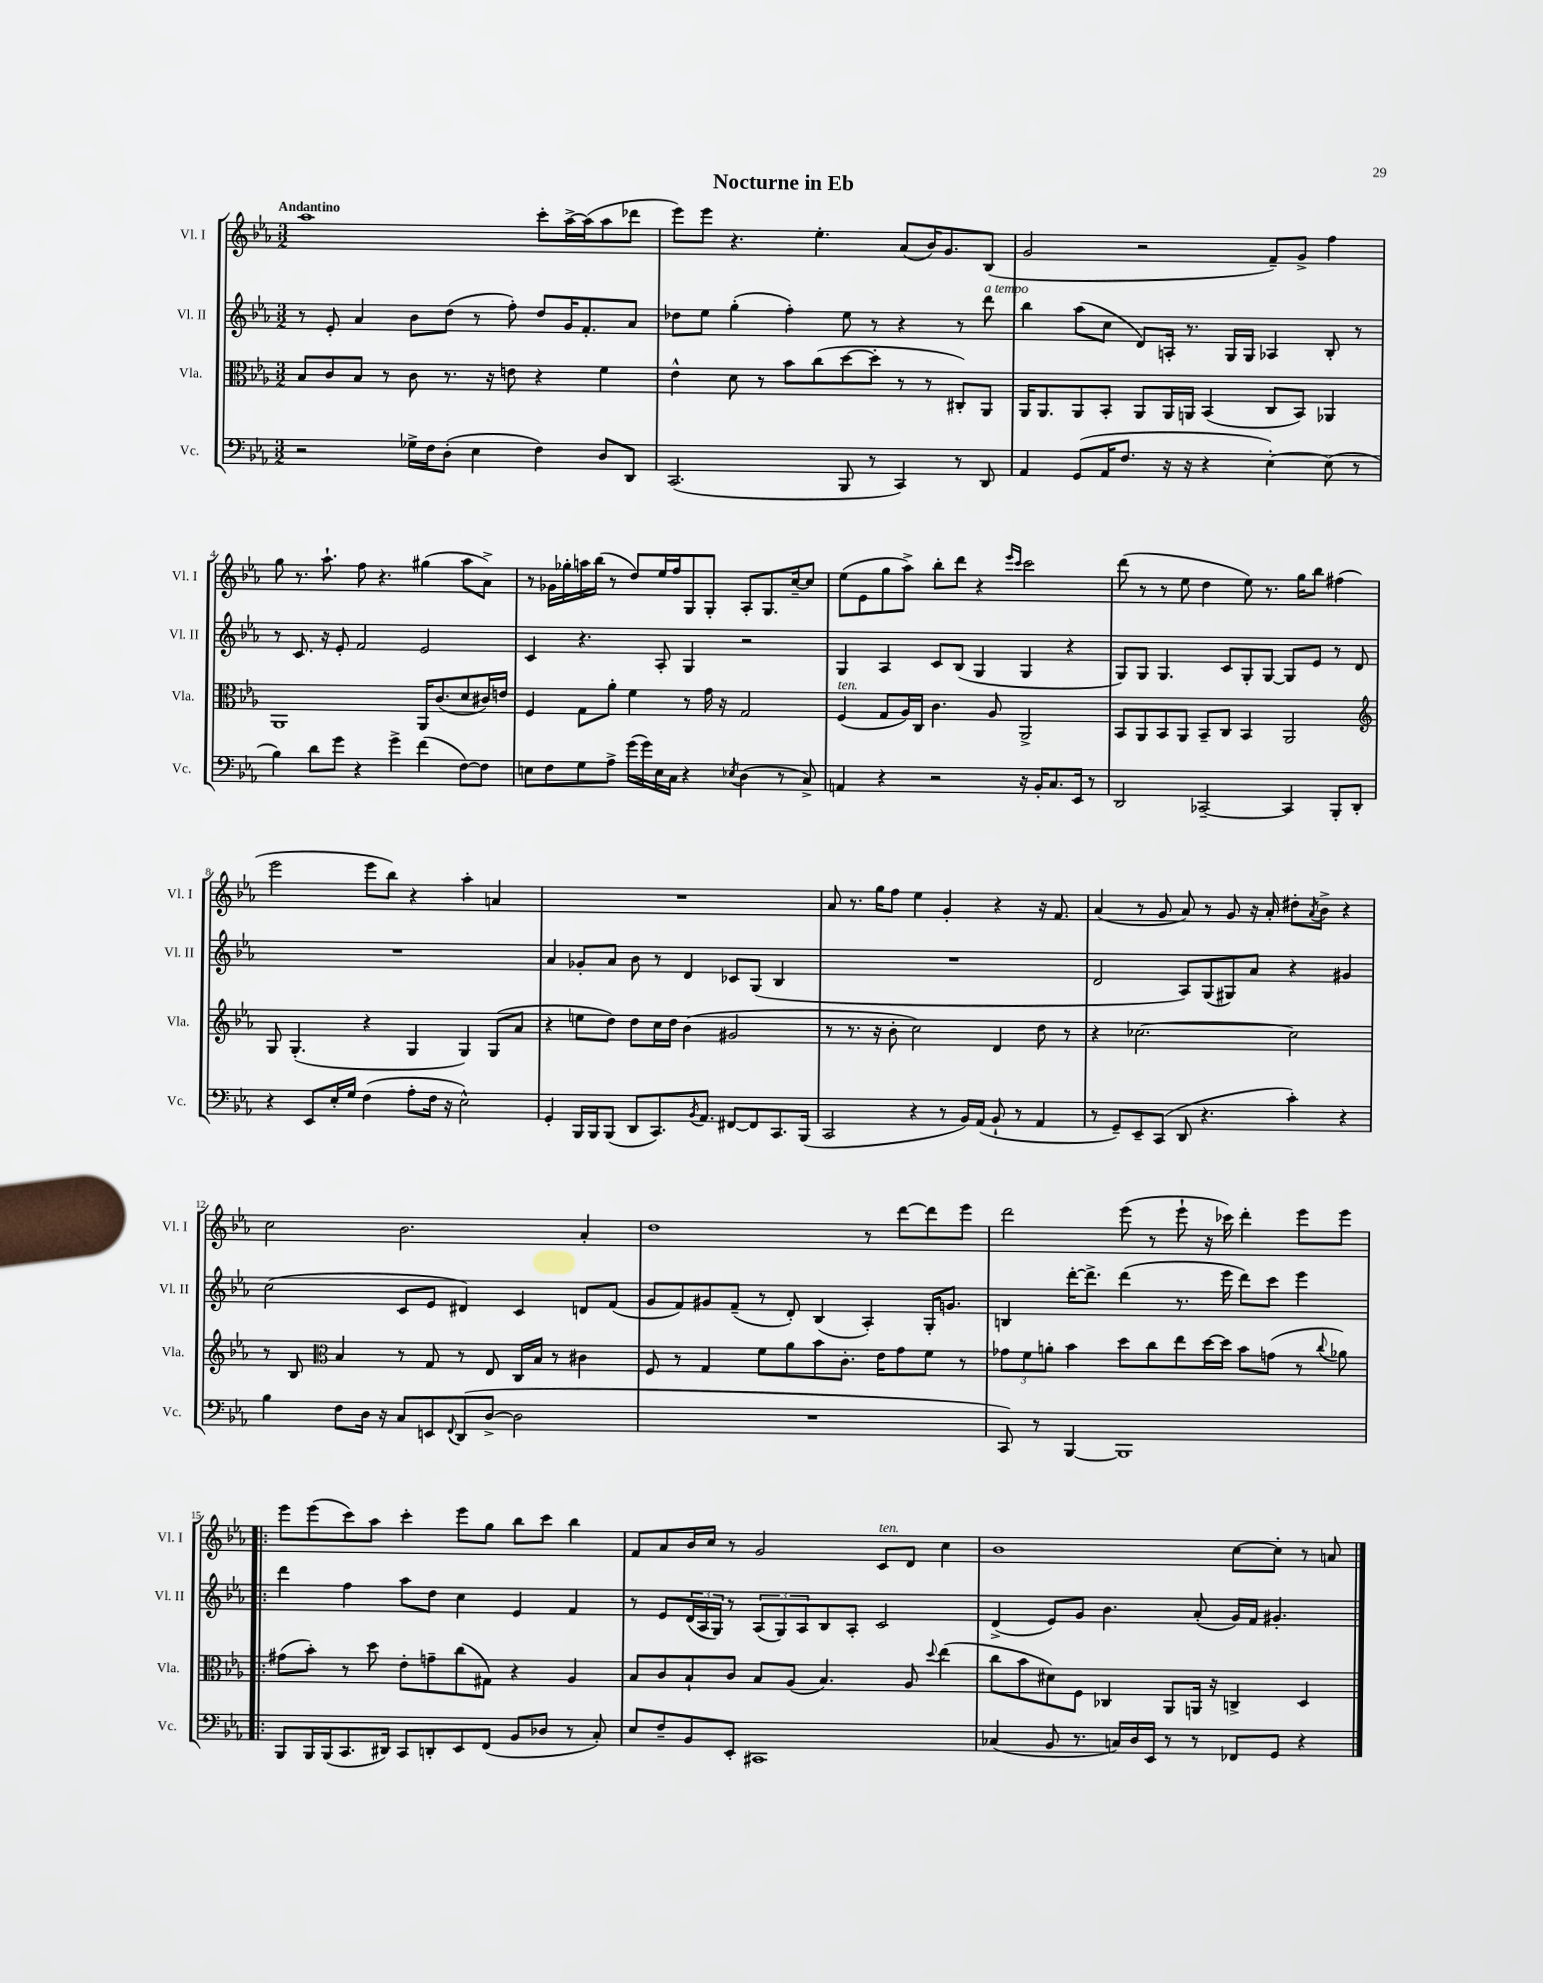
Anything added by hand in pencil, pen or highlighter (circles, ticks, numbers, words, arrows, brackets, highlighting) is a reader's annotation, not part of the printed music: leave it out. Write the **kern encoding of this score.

**kern	**kern	**kern	**kern
*part4	*part3	*part2	*part1
*staff4	*staff3	*staff2	*staff1
*I"Vc.	*I"Vla.	*I"Vl. II	*I"Vl. I
*I'Vc.	*I'Vla.	*I'Vl. II	*I'Vl. I
*clefF4	*clefC3	*clefG2	*clefG2
*k[b-e-a-]	*k[b-e-a-]	*k[b-e-a-]	*k[b-e-a-]
*M3/2	*M3/2	*M3/2	*M3/2
=1	=1	=1	=1
!	!	!	!LO:TX:a:B:t=Andantino
2r	8B-/L	8r	1aa-
.	8c/	8e-'/	.
.	8B-/J	4a-/	.
.	8r	.	.
16G-X^\LL	8c\	8b-\L	.
16F\J	.	.	.
(8D'\J	8.r	(8dd\J	.
4E-\	.	8r	.
.	16r	.	.
.	8en\	8ff'\)	.
4F\)	4r	8dd/L	8ccc'\L
.	.	16g/K	[16aa-^\L
.	.	8.f'/	(16aa-\J]
8D/L	4f\	.	8aa-\
8DD/J	.	8a-/J	8ddd-X\J
=2	=2	=2	=2
(2.CC/	4e-^^\	8dd-X\L	8eee-\L)
.	.	8ee-\J	8eee-\J
.	8d\	(4gg'\	4.r
.	8r	.	.
.	8b-\L	4ff'\)	.
.	(8cc\	.	4.ee-'\
8BBB-/	[8dd\	8ee-\	.
8r	8dd'\J]	8r	.
4CC/)	8r	4r	(8a-/L
.	8r	.	16b-/K)
.	.	.	8.g/
8r	8C#X'/L)	8r	.
!	!	!LO:TX:a:i:t=a tempo	!
8DD/	8AA-/J	8ddd\	(8B-/J
=3	=3	=3	=3
4AA-/	16AA-/KL	4bb-\	2g/
.	8.AA-/	.	.
(8GG/L	8AA-/	(8aa-\L	.
16AA-/K	8BB-'/J	8cc\J	.
8.F/J	.	.	.
.	8AA-/L	8d/L)	2r
16r	16AA-/L	16An'/Jk	.
16r	16AAn/JJ	8.r	.
4r	(4BB-/	.	.
.	.	16G/LL	.
.	.	16G/JJ	.
[4E-'\)	8C/L	4A-X/	8f~/L)
.	8BB-/J)	.	8g^/J
(8E-\]	4AA-X/	8B-'/	4ff\
8r	.	8r	.
!!LO:LB:g=z
=4	=4	=4	=4
4B-\)	1AA-	8r	8gg\
.	.	8.c/	8.r
8d\L	.	.	.
.	.	16r	8.aa-`\
8g\J	.	8e-'/	.
4r	.	2f/	8ff\
.	.	.	4.r
4g^\	.	.	.
(4f\	16AA-/KL	2e-/	(4gg#X\
.	(8.c/	.	.
[8F\L)	8d/	.	8aa-\L
8F\J]	16c#X/L)	.	8a-^\J)
.	16en/JJ	.	.
=5	=5	=5	=5
8En\L	4F/	4c/	8r
8F\	.	.	16g-X\LL
.	.	.	16gg-X'\
8G\	8G\L	4.r	16aan\
.	.	.	(16bb-\JJ
8A-^\J	8a-'\J	.	8r
(16g\LL	4f\	.	8dd/L)
16g\)	.	.	.
16E\	.	8A-'/	16ee-/L
16C\JJ	.	.	16ff/J
4r	8r	4G/	8G/
.	16g\	.	8G'/J
.	16r	.	.
8qE-X/	.	.	.
(4D\	2G/	2r	8A-'/L
.	.	.	8.G/
8r	.	.	.
.	.	.	[16cc~/k
8C^/)	.	.	8cc/J]
=6	=6	=6	=6
!	!LO:TX:a:i:t=ten.	!	!
4AAn/	(4F/	4G/	(8ee-\L
.	.	.	8e-\
4r	8G/L	4A-/	8gg\
.	16A-/L)	.	8aa-^\J)
.	16C/JJ	.	.
2r	4.c\	8c/L	8bb-'\L
.	.	(8B-/J	8ddd\J
.	.	4G/	4r
.	8A-/	.	.
.	.	.	16qqeee-/LL
.	.	.	16qqccc/JJ
16r	2AA-^/	4G/	2ccc\
16BB-'/KL	.	.	.
8.C/	.	.	.
.	.	4r	.
16EE-/Jk	.	.	.
8r	.	.	.
=7	=7	=7	=7
2DD/	8BB-/L	8G/L)	(8ddd\
.	8AA-/	8G/J	8r
.	8BB-/	4.G/	8r
.	8AA-/J	.	8ee-\
[2CC-X~/	8BB-~/L	.	4dd\
.	8C/J	8c/L	.
.	4BB-/	8G'/	8ee-\)
.	.	[8G/J	8.r
4CC-/]	2AA-/	8G/L]	.
.	.	.	16gg\KL
.	.	8e-/J	8bb-\J
8BBB-'/L	.	8r	(4ff#X\
8DD'/J	.	8d/	.
!!LO:LB:g=z
=8	=8	=8	=8
*	*clefG2	*	*
4r	8G/	1.r	2eee-\
.	(4.G'/	.	.
8EE-/L	.	.	.
16E-'/L	.	.	.
16G/JJ	.	.	.
(4F\	4r	.	8eee-\L
.	.	.	8bb-\J)
8A-'\L	4G/	.	4r
16F\Jk	.	.	.
16r	.	.	.
2E-^^\)	4G/)	.	4aa-'\
.	(8G/L	.	4an/
.	8a-/J	.	.
=9	=9	=9	=9
4GG'/	4r	4a-/	1.r
16BBB-/LL	8een\L	8g-X'/L	.
16BBB-/J	.	.	.
(8BBB-/J	8dd\J)	8a-/J	.
8DD/L	8dd\L	8b-\	.
8.CC/)	16cc\L	8r	.
.	16dd\JJ	.	.
.	(4b-\	4d/	.
8qBB-/	.	.	.
8.AA-/J	.	.	.
[8FF#X/L	2g#X/	8c-X/L	.
8FF#/]	.	(8G/J	.
8.CC/	.	4B-/	.
(16BBB-/Jk	.	.	.
=10	=10	=10	=10
2CC/	8r	1.r	8a-/
.	8.r	.	8.r
.	16r	.	16gg\KL
.	8b-'\	.	8ff\J
4r	2cc\)	.	4ee-\
8r	.	.	4g'/
16BB-/LL)	.	.	.
(16AA-/JJ	.	.	.
8BB-`/	4d/	.	4r
8r	.	.	.
4AA-/	8dd\	.	16r
.	.	.	8.f/
.	8r	.	.
=11	=11	=11	=11
8r	4r	2d/	(4a-/
8GG~/L)	.	.	.
8EE-~/	[2.cc-X\	.	8r
(8CC/J	.	.	8g/
8DD/	.	8A-/L)	8a-/)
4.r	.	(8G/	8r
.	.	8G#X/)	8g/
.	.	8a-/J	16r
.	.	.	16a-'/
4c'\)	2cc-\]	4r	8dd#X'\L
.	.	.	8qa-/
.	.	.	8b-^\J
4r	.	4g#X/	4r
!!LO:LB:g=z
=12	=12	=12	=12
4B-\	8r	(2cc\	2cc\
.	8B-/	.	.
*	*clefC3	*	*
8F\L	4B-/	.	.
16D\Jk	.	.	.
16r	.	.	.
8C/L	8r	8c/L	2.b-\
8EEn/	8G/	8e-/J	.
8qqFF/	.	.	.
(8DD/	8r	4d#X/)	.
[8D^/J	8E-/	.	.
2D\]	16C/LL	4c/	.
.	16B-/JJ	.	.
.	8r	.	.
.	4c#X\	8dn/L	4a-'/
.	.	(8f/J	.
=13	=13	=13	=13
1.r	8F/	8g/L	1dd
.	8r	8f/)	.
.	4G/	8g#X/	.
.	.	(8f~/J	.
.	8f\L	8r	.
.	8a-\	8d'/)	.
.	8b-\	(4B-/	.
.	8.c'\J	.	.
.	.	4A-'/)	8r
.	16e-\KL	.	.
.	8g\	.	[8ddd\L
.	8f\J	16G'/KL	8ddd\]
.	.	8.gn/J	.
.	8r	.	8eee-\J
=14	=14	=14	=14
8CC/)	12g-X\L	4Bn/	2ddd\
.	12f\	.	.
8r	.	.	.
.	12an'\J	.	.
[4BBB-/	4b-\	[16ddd'\KL	.
.	.	8.ddd^\J]	.
1BBB-]	8dd\L	(4ddd\	(8eee-\
.	8cc\	.	8r
.	8ee-\	8.r	8eee-`\
.	[16dd\L	.	16r
.	16dd\JJ]	16eee-\	16ccc-X\)
.	8b-\L	8ddd\L)	4ddd'\
.	(8gn\J	8ccc\J	.
.	8r	4eee-\	8eee-\L
.	8qqcc/	.	.
.	8a-X\)	.	8eee-\J
!!LO:LB:g=z
=15!|:	=15!|:	=15!|:	=15!|:
8BBB-/L	(8g#X\L	4ddd\	8eee-\L
16BBB-/L	8b-'\J)	.	(8eee-\
(16BBB-/J	.	.	.
8.CC/	8r	4ff\	8ccc\)
.	8dd\	.	8aa-\J
16DD#X/Jk)	.	.	.
8CC/L	8e-'\L	8aa-\L	4ccc'\
8DDn'/	8gn~\	8dd\J	.
8EE-/	(8cc\	4cc\	8eee-\L
(8FF/J	8G#X\J)	.	8gg\J
8BB-/L	4r	4e-/	8bb-\L
8D-X/J	.	.	8ccc\J
8r	4A-/	4f/	4bb-\
8C'/)	.	.	.
=16	=16	=16	=16
8E-/L	8B-/L	8r	8f/L
8F~/	8c/	8e-/L	8a-/
8BB-/	8B-`/	(24d/L	16b-/L
.	.	24A-/	.
.	.	.	16cc/JJ
.	.	24G/JJ)	.
8EE-'/J	8c/J	8r	8r
1CC#X	8B-/L	(12A-/L	2g/
.	.	12G/)	.
.	(8A-/J	.	.
.	.	12A-/	.
.	4.B-/)	8B-/	.
.	.	8A-'/J	.
!	!	!	!LO:TX:a:i:t=ten.
.	.	2c/	8c/L
.	8A-/	.	8d/J
.	8qqdd/	.	.
.	(4ee-\	.	4cc\
=17	=17	=17	=17
(4C-X/	8cc\L	(4d^/	1b-
.	8b-\	.	.
8BB-/	8d#X\)	8e-/L)	.
8.r	8F\J	8g/J	.
.	4C-X/	4.b-\	.
16Cn/LL)	.	.	.
16D/	.	.	.
16EE-/JJ	.	.	.
8r	8AA-/L	.	.
8r	16AAn/Jk	(8a-'/	.
.	16r	.	.
8FF-X/L	4Cn^/	16g/LL)	[8cc\L
.	.	16f/JJ	.
8GG/J	.	4.g#X'/	8cc'\J]
4r	4D/	.	8r
.	.	.	8an/
==	==	==	==
*-	*-	*-	*-
